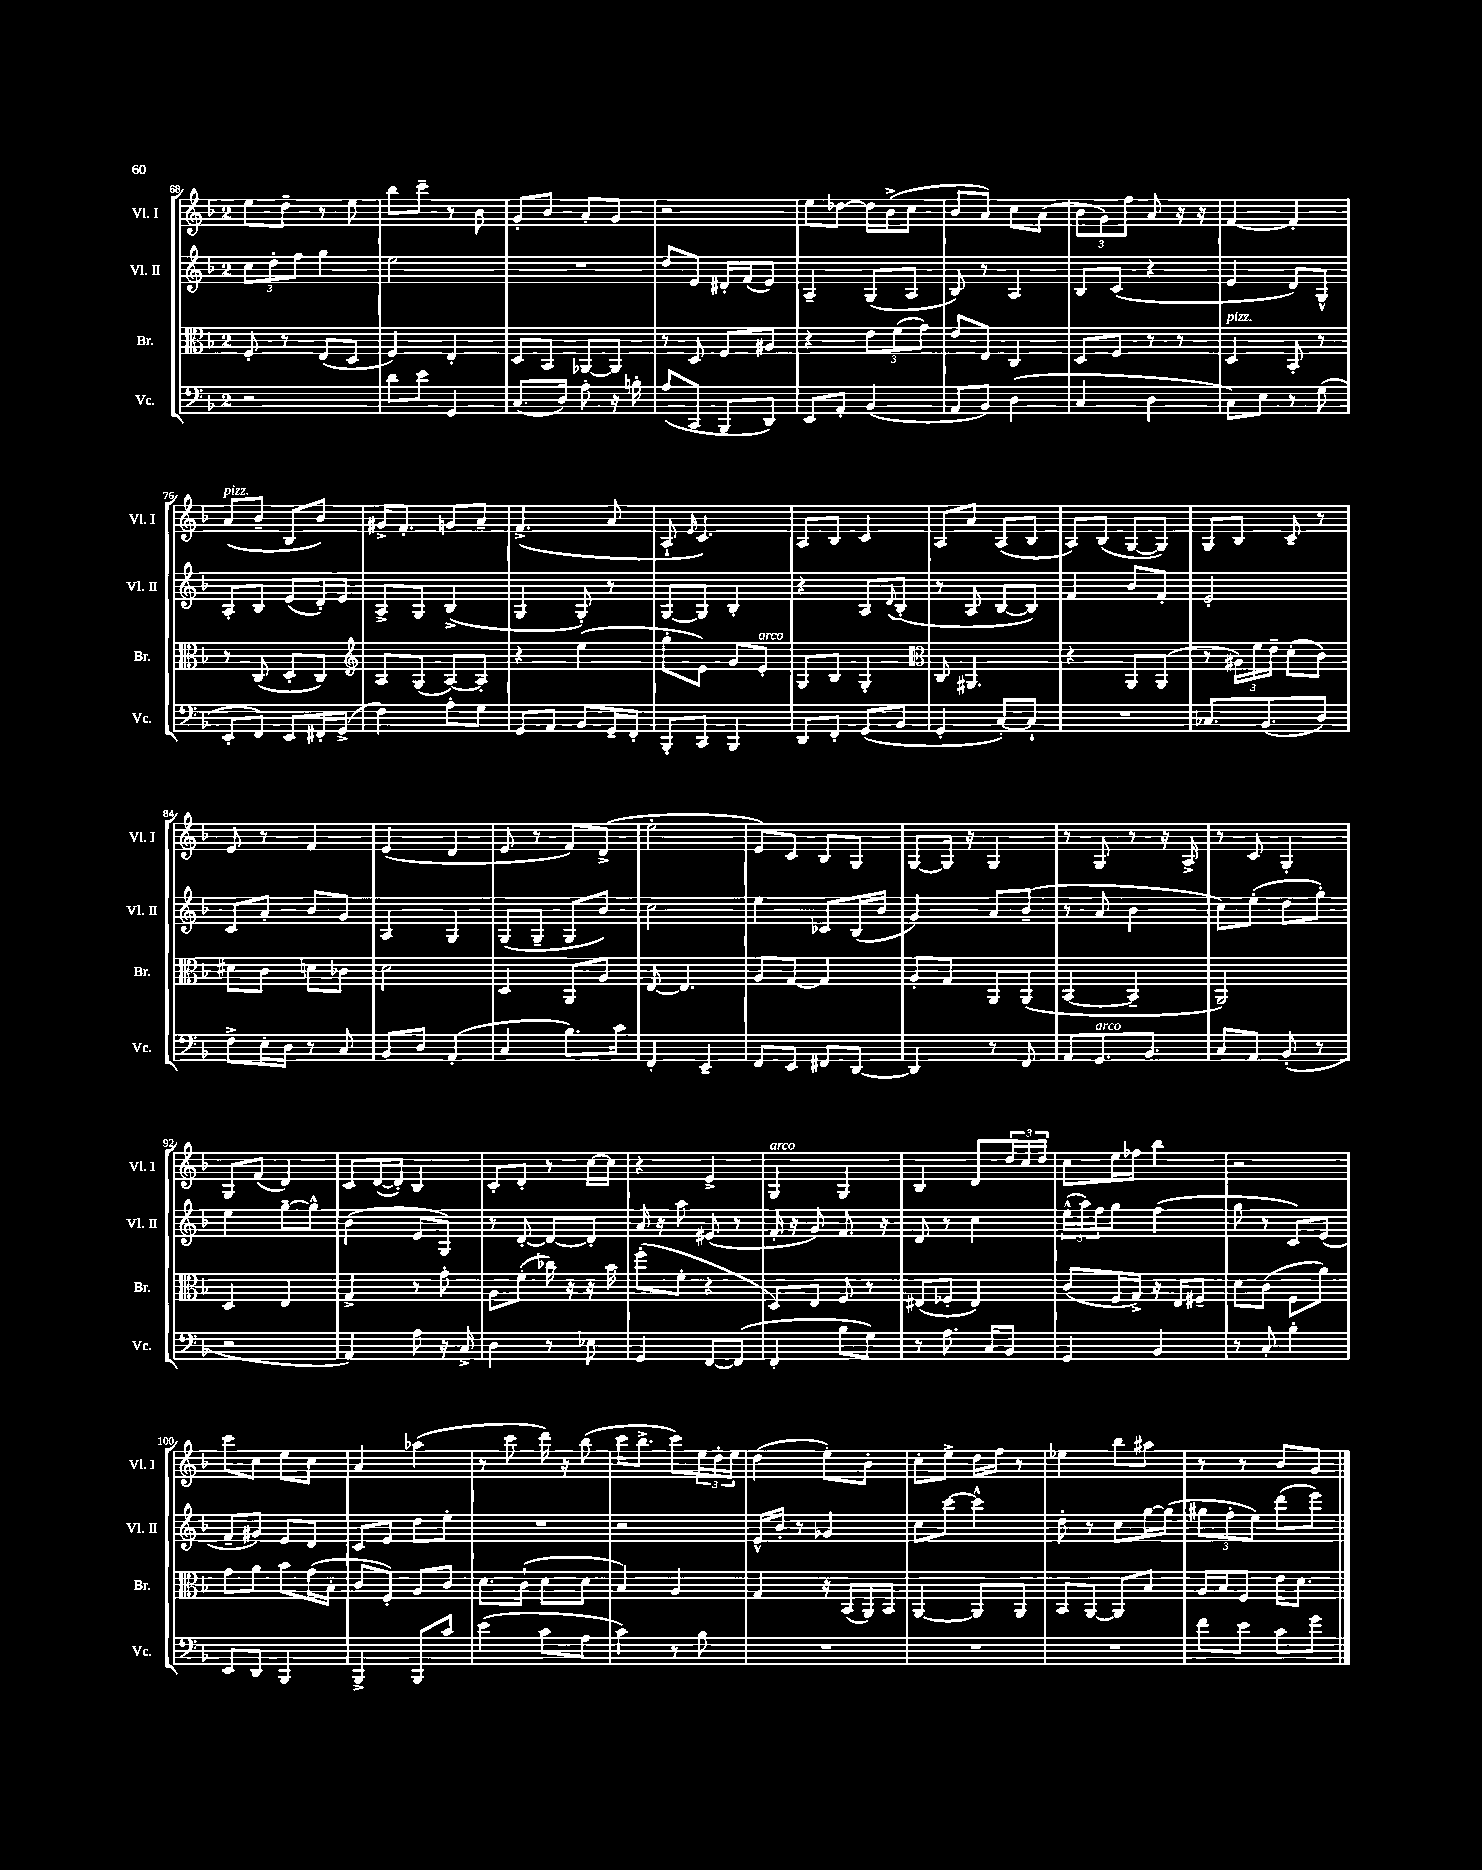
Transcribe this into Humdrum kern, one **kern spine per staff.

**kern	**kern	**kern	**kern
*part4	*part3	*part2	*part1
*staff4	*staff3	*staff2	*staff1
*I"Vc.	*I"Br.	*I"Vl. II	*I"Vl. I
*I'Vc.	*I'Br.	*I'Vl. II	*I'Vl. I
*clefF4	*clefC3	*clefG2	*clefG2
*k[b-]	*k[b-]	*k[b-]	*k[b-]
*M2/4	*M2/4	*M2/4	*M2/4
=68	=68	=68	=68
2r	8F'/	12cc\L	8ee\L
.	.	12dd'\	.
.	8r	.	8dd~\J
.	.	12ff\J	.
.	(8E/L	4gg\	8r
.	8D/J	.	8ee\
=69	=69	=69	=69
8d\L	4F/)	2ee\	8bb-\L
8e\J	.	.	8ccc~\J
4GG/	4E'/	.	8r
.	.	.	8b-\
=70	=70	=70	=70
(8.C/L	8D/L	2r	8g'/L
.	8BB-/J	.	8b-/J
16D/Jk)	.	.	.
8A'\	[8AA-X/L	.	8a'/L
16r	8AA-/J]	.	8g/J
16Bn'\	.	.	.
=71	=71	=71	=71
(8A/L	8r	8dd/L	2r
8CC/J	8D/	8e/J	.
8BBB-/L	8F/L	16d#X'/LL	.
.	.	(16f/J	.
8DD/J)	8A#X/J	8e/J)	.
=72	=72	=72	=72
8EE/L	4r	4A~/	8ee\L
8AA'/J	.	.	[8dd-X\J
(4BB-/	12e\L	(8G/L	16dd-\LL]
.	.	.	(16b-^\J
.	(12f\	.	.
.	.	8A/J	8cc\J
.	12g\J)	.	.
=73	=73	=73	=73
8AA/L	8e/L	8B-/)	8b-/L
8BB-/J)	8E/J	8r	8a/J)
(4D\	4C/	4A/	8cc\L
.	.	.	(8a\J
=74	=74	=74	=74
4C/	8D/L	8B-/L	12b-\L
.	.	.	12g\)
.	8F/J	(8c/J	.
.	.	.	12ff\J
4D\	8r	4r	8a/
.	8r	.	16r
.	.	.	16r
=75	=75	=75	=75
!	!LO:TX:a:i:t=pizz.	!	!
8C\L)	4D/	4e/	[4f/
8E\J	.	.	.
8r	8BB-'/	8d/L)	4f'/]
(8G\	8r	8G^^/J	.
!!LO:LB:g=z
=76	=76	=76	=76
!	!	!	!LO:TX:a:i:t=pizz.
8EE'/L	8r	8A'/L	(8a/L
8FF/J)	(8C/	8B-/J	8b-~/J
8EE/L	8D'/L	(8e/L	8B-/L
16FF#X'/L	8C/J)	16d'/L)	8b-/J)
(16GG^/JJ	.	16e/JJ	.
=77	=77	=77	=77
*	*clefG2	*	*
4F\)	8A/L	8A^/L	16g#X^/KL
.	.	.	8.f'/J
.	(8G/J	8G/J	.
8A'\L	[8A/L)	(4B-^/	8gn/L
8G\J	8A'/J]	.	8a~/J
=78	=78	=78	=78
8GG/L	4r	4G/	(4.f^/
8AA/J	.	.	.
8BB-/L	(4ee\	8G'/)	.
16GG~/L	.	8r	8a/
16FF'/JJ	.	.	.
=79	=79	=79	=79
8BBB-'/L	8gg'\L	[8G/L	8A`/
.	.	.	16qqe/
8CC/J	8e\J)	8G/J]	4.c/)
4BBB-/	8g/L	4B-'/	.
!	!LO:TX:a:i:t=arco	!	!
.	8e'/J	.	.
=80	=80	=80	=80
8DD/L	8G/L	4r	8A/L
8FF'/J	8B-/J	.	8B-/J
(8GG/L	4G'/	8A/L	4c/
.	.	8qqd/	.
8BB-/J	.	(8B-'/J	.
=81	=81	=81	=81
*	*clefC3	*	*
4GG'/	8C/	8r	8A/L
.	4.AA#X/	8A/	8a/J
[8C'/L)	.	[8B-/L	(8A/L
8C`/J]	.	8B-/J])	8B-/J
=82	=82	=82	=82
2r	4r	4f/	8A/L)
.	.	.	(8B-/J
.	8AA/L	8b-/L	[8G/L
.	(8AA/J	8f'/J	8G/J])
=83	=83	=83	=83
8.C-X/L	8r	2e'/	8G/L
.	24A#X\LL)	.	8B-/J
.	24f\	.	.
(8.BB-/	.	.	.
.	24e~\JJ	.	.
.	(8d'\L	.	8c~/
8D/J)	8c\J)	.	8r
!!LO:LB:g=z
=84	=84	=84	=84
8F^\L	8d#X\L	8c/L	8e/
16E'\L	8c\J	8a'/J	8r
16D\JJ	.	.	.
8r	8dn\L	8b-/L	4f/
8C/	8c-X\J	8g/J	.
=85	=85	=85	=85
8BB-/L	2d\	4A/	(4e/
8D/J	.	.	.
(4AA'/	.	4G/	4d/
=86	=86	=86	=86
4C/	4D/	(8G/L	8e/
.	.	8G~/J	8r
8.B-\L)	8AA/L	8G/L	8f/L)
.	8A/J	8b-/J)	(8d^/J
16c\Jk	.	.	.
=87	=87	=87	=87
4FF'/	[8E/	2cc\	2ee'\
.	4.E/]	.	.
4EE~/	.	.	.
=88	=88	=88	=88
8FF/L	8A/L	4ee\	8e/L)
8EE/J	[8G/J	.	8c/J
8FF#X/L	4G/]	8c-X/L	8B-/L
[8DD/J	.	(16B-/L	8G/J
.	.	16b-/JJ	.
=89	=89	=89	=89
4DD/]	8A'/L	4g/)	[8G/L
.	8G/J	.	16G/Jk]
.	.	.	16r
8r	8AA/L	8a/L	4G/
8FF/	(8AA/J	(8b-~/J	.
=90	=90	=90	=90
8AA/L	[4BB-/	8r	8r
!LO:TX:a:i:t=arco	!	!	!
8.GG/	.	8a/	8G/
.	4BB-~/]	4b-\	8r
8.BB-/J	.	.	.
.	.	.	16r
.	.	.	16A^/
=91	=91	=91	=91
8C/L	2AA/)	8cc\L)	8r
8AA/J	.	(8ee'\J	8c/
(8BB-'/	.	8dd\L	4G'/
8r	.	8gg'\J)	.
!!LO:LB:g=z
=92	=92	=92	=92
2r	4D/	4ee\	8G/L
.	.	.	(8f/J
.	4E/	[8gg~\L	4d/)
.	.	8gg^^\J]	.
=93	=93	=93	=93
4AA/)	4G^/	(4b-\	8c/L
.	.	.	([16d/L
.	.	.	16d'/JJ])
8A\	8r	8e/L	4B-/
16r	8g'\	8G/J)	.
16C^/	.	.	.
=94	=94	=94	=94
4D\	8A\L	8r	8c'/L
.	(8f'\J	[8d'/	8d'/J
8r	16cc-X\)	8d/L_	8r
.	16r	.	.
8E-X\	16r	8d'/J]	[16cc\LL
.	16b-\	.	16cc\JJ]
=95	=95	=95	=95
4GG/	(8ff'\L	16a/	4r
.	.	16r	.
.	8f'\J	8aa\	.
[8FF/L	4r	(8e#X/	4e^/
(8FF/J]	.	8r	.
=96	=96	=96	=96
!	!	!	!LO:TX:a:i:t=arco
4FF'/	8D/L)	16f'/	4G/
.	.	16r	.
.	8E/J	8g/)	.
8B-\L	8F/	8.f/	4G/
8G\J)	8r	.	.
.	.	16r	.
=97	=97	=97	=97
8r	(8E#X/L	8d/	4B-/
8.A\	8F-X'/J	8r	.
.	4E#/)	4cc\	8d/L
16C/KL	.	.	.
8BB-/J	.	.	24dd/L
.	.	.	24cc/
.	.	.	24dd/JJ
=98	=98	=98	=98
4GG/	(8c/L	(24ee^^\LL	8cc\L
.	.	24aa\)	.
.	.	24ff\J	.
.	16F/L	8gg\J	16ee\L
.	16G^/JJ)	.	16ff-X\JJ
4BB-/	16r	(4ff\	4bb-\
.	16E/KL	.	.
.	8F#X~/J	.	.
=99	=99	=99	=99
8r	8d\L	8gg\	2r
8C'/	(8c\J	8r	.
4B-'\	8F\L	8c/L)	.
.	8a\J)	(8e/J	.
!!LO:LB:g=z
=100	=100	=100	=100
8EE/L	8g\L	8f~/L	8ccc\L
8DD/J	8a\J	8g#X/J)	8cc\J
4BBB-/	8b-\L	8e/L	8ee\L
.	(16g\L	8d/J	8cc\J
.	16B-'\JJ	.	.
=101	=101	=101	=101
4BBB-^/	8c/L	8c/L	4a/
.	8F'/J)	8e/J	.
8BBB-/L	8A/L	8dd\L	(4aa-X\
8c/J	8c/J	8ee'\J	.
=102	=102	=102	=102
(4e\	8.d\L	2r	8r
.	.	.	8ccc\
.	(16c`\Jk	.	.
8c\L	8d\L	.	16ddd\)
.	.	.	16r
8A\J	8d\J	.	(8bb-\
=103	=103	=103	=103
4c\)	4B-/)	2r	16ccc\KL
.	.	.	8.bb-^\J
8r	4A/	.	8ccc\L)
8B-\	.	.	24ee\L
.	.	.	24dd'\
.	.	.	24ee\JJ
=104	=104	=104	=104
2r	4G/	16e^^/LL	(4dd\
.	.	16b-'/JJ	.
.	.	8r	.
.	16r	4g-X/	8ee'\L)
.	(16BB-/LL	.	.
.	16AA/)	.	8b-'\J
.	16BB-/JJ	.	.
=105	=105	=105	=105
2r	[4AA/	8cc\L	8cc'\L
.	.	[8ccc\J	8ee^\J
.	8AA/L]	4ccc^^\]	16dd\LL
.	.	.	16ff\JJ
.	8AA/J	.	8r
=106	=106	=106	=106
2r	8BB-/L	8dd'\	4ee-X\
.	[8AA/J	8r	.
.	8AA/L]	8cc\L	8bb-\L
.	8B-/J	[16gg\L	8aa#X\J
.	.	(16gg\JJ]	.
=107	=107	=107	=107
8f\L	16A/LL	12gg#X\L	8r
.	16B-/J	.	.
.	.	12ff'\	.
8e\J	8F/J	.	8r
.	.	12ee\J)	.
8c\L	16e\KL	(8ddd\L	8b-/L
.	8.d\J	.	.
8g\J	.	8eee\J)	8g/J
==	==	==	==
*-	*-	*-	*-
